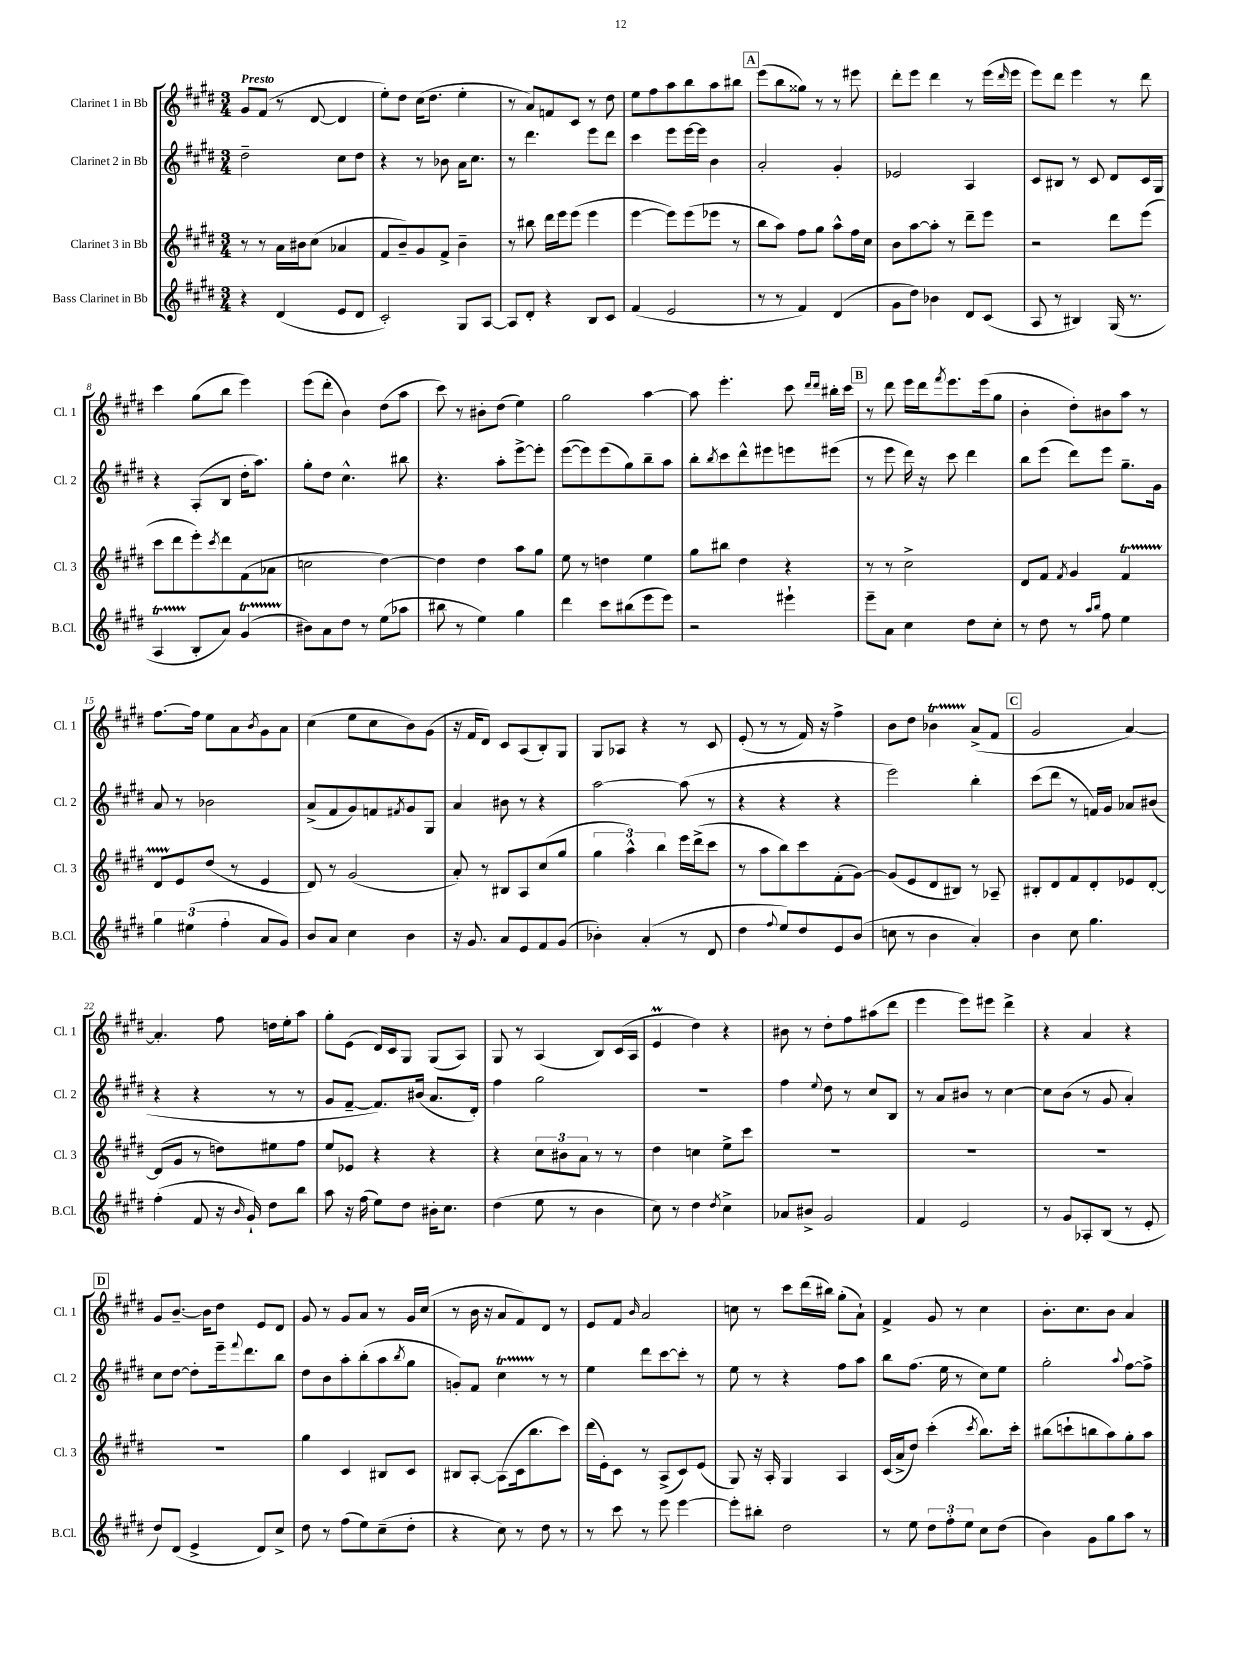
<<
\new StaffGroup <<
\new Staff = "s0" \with { instrumentName = "Clarinet 1 in Bb" shortInstrumentName = "Cl. 1" } {
    \clef treble \key e \major \numericTimeSignature \time 3/4 \tempo "Presto"
    gis'8 fis'8( r8 dis'8~ dis'4 |
    e''8-.) dis''8 cis''16( dis''8. e''4-. |
    r8 a'8) f'8 cis'8 r8 dis''8 |
    e''8 fis''8 a''8 b''8 a''8 bis''8 |
    \mark \markup { \box "A" } e'''8( b''8 gisis''8) r8 r8 eis'''8 |
    dis'''8-. e'''8 dis'''4 r8 e'''16( \grace { dis'''16 } e'''16 |
    e'''8) dis'''8 e'''4 r8 dis'''8 |
    cis'''4 gis''8( b''8 e'''4) |
    e'''8( dis'''8-. b'4) dis''8( a''8 |
    cis'''8) r8 bis'8-. dis''8( e''4) |
    gis''2 a''4~ |
    a''8 e'''4.-. cis'''8 \grace { dis'''16 dis'''16 } bis''16-. cis'''16 |
    \mark \markup { \box "B" } r8 dis'''8 e'''16 dis'''16 \acciaccatura { fis'''8 } e'''8. e'''16( gis''8 |
    b'4-. dis''8-.) bis'8 a''8 r8 |
    fis''8.~ fis''16 e''8 a'8 \acciaccatura { b'8 } gis'8 a'8 |
    cis''4( e''8 cis''8 b'8) gis'8( |
    r16 fis'16 dis'8) cis'8 a8( b8-.) gis8 |
    gis8 aes8 r4 r8 cis'8 |
    e'8-.( r8 r8 fis'16) r16 fis''4-> |
    b'8 dis''8 bes'4\startTrillSpan a'8->\stopTrillSpan( fis'8 |
    \mark \markup { \box "C" } gis'2 a'4~) |
    a'4.-. fis''8 d''16 e''16-. a''8 |
    gis''8-. e'8( dis'16) cis'16 gis8 gis8( a8) |
    gis8 r8 a4( b8) cis'16( a16 |
    e'4\prall dis''4) r4 |
    bis'8 r8 dis''8-. fis''8 ais''8( dis'''8 |
    e'''4 e'''8) eis'''8 dis'''4-> |
    r4 a'4 r4 |
    \mark \markup { \box "D" } gis'8 b'8.~-- b'16 dis''8 e'8 dis'8 |
    gis'8 r8 gis'8 a'8 r8 gis'16 cis''16( |
    r8 b'16 r16 a'8 fis'8) dis'8 r8 |
    e'8 fis'8 \grace { b'16 } a'2 |
    c''8 r8 cis'''8 dis'''16( bis''16) gis''8-.( a'8-!) |
    fis'4-> gis'8 r8 cis''4 |
    b'8.-. cis''8. b'8 a'4 \bar "|." |
}
\new Staff = "s1" \with { instrumentName = "Clarinet 2 in Bb" shortInstrumentName = "Cl. 2" } {
    \clef treble \key e \major \numericTimeSignature \time 3/4
    dis''2-- cis''8 dis''8 |
    r4 r8 bes'8 a'16 cis''8. |
    r8 dis'''4. e'''8 dis'''8 |
    cis'''4 e'''8 e'''16~ e'''16 b'4 |
    \mark \markup { \box "A" } a'2-. gis'4-. |
    ees'2 a4 |
    cis'8 bis8 r8 cis'8 dis'8 cis'16 gis16 |
    r4 a8-.( b8 dis''16-. a''8.) |
    gis''8-. dis''8 cis''4.-^ bis''8 |
    r4. a''8-. e'''8~-> e'''8-. |
    e'''8~( e'''8) e'''8( gis''8) b''8-- a''8 |
    b''8-. \acciaccatura { b''8 } cis'''8 dis'''8-^ eis'''8 e'''8 eis'''8( |
    \mark \markup { \box "B" } r8 e'''8 dis'''16) r16 cis'''8 dis'''4 |
    b''8 e'''8( dis'''8) e'''8 gis''8.-- gis'16 |
    a'8 r8 bes'2 |
    a'8->( fis'8 gis'8) f'8 \acciaccatura { fis'8 } gis'8 gis8 |
    a'4 bis'8 r8 r4 |
    a''2~ a''8( r8 |
    r4 r4 r4 |
    e'''2) b''4-. |
    \mark \markup { \box "C" } cis'''8( dis'''8 r8 f'16) gis'16 aes'8 bis'8( |
    r4 r4 r8 r8 |
    gis'8 fis'8~-- fis'8.) bis'16( a'8. dis'16-.) |
    fis''4 gis''2 |
    R2. |
    fis''4 \appoggiatura { e''8 } dis''8 r8 cis''8 b8 |
    r8 a'8 bis'8 r8 cis''4~ |
    cis''8 b'8( r8 gis'8 a'4-.) |
    \mark \markup { \box "D" } cis''8 dis''8~ dis''8-. e'''16-- \appoggiatura { fis'''8 } dis'''8. b''8 |
    dis''8 b'8 a''8-. b''8-.( a''8 \acciaccatura { b''8 } gis''8 |
    g'8-.) fis'8 cis''4\startTrillSpan r8\stopTrillSpan r8 |
    e''4 dis'''8 cis'''8~ cis'''8-. r8 |
    e''8 r8 r4 fis''8 a''8 |
    b''8 fis''8.( e''16 r8 cis''8) e''8 |
    gis''2-. \appoggiatura { a''8 } fis''8~ fis''8-> \bar "|." |
}
\new Staff = "s2" \with { instrumentName = "Clarinet 3 in Bb" shortInstrumentName = "Cl. 3" } {
    \clef treble \key e \major \numericTimeSignature \time 3/4
    r8 r8 a'16 bis'16 cis''8( aes'4 |
    fis'8 b'8--) gis'8 fis'8-> b'4-- |
    r8 bis''8 dis'''16 e'''16 e'''8( e'''4 |
    e'''4~ e'''8) e'''8( ees'''8 r8 |
    \mark \markup { \box "A" } b''8 a''8) fis''8 gis''8 a''8-^ fis''16 cis''16 |
    b'8 a''8~ a''8-. r8 dis'''8-- e'''8 |
    r2 dis'''8 e'''8( |
    cis'''8 dis'''8 e'''8-.) \acciaccatura { cis'''8 } dis'''8 fis'8( aes'8 |
    c''2 dis''4~) |
    dis''4 dis''4 a''8 gis''8 |
    e''8 r8 d''4 e''4 |
    gis''8 bis''8 dis''4 r4 |
    \mark \markup { \box "B" } r8 r8 cis''2-> |
    dis'8 fis'8 \acciaccatura { fis'8 } gis'4 fis'4\startTrillSpan |
    dis'8 e'8\stopTrillSpan dis''8( r8 e'4 |
    dis'8) r8 gis'2( |
    a'8-.) r8 bis8 a8 cis''8( gis''8 |
    \tuplet 3/2 { gis''4 a''4-^) b''4 } e'''16 dis'''16->( cis'''8 |
    r8 a''8 b''8) cis'''8 fis'8-.( gis'8~) |
    gis'8( e'8 dis'8 bis8) r8 aes8-- |
    \mark \markup { \box "C" } bis8-. dis'8 fis'8 dis'8-. ees'8 dis'8~-. |
    dis'8( gis'8 r8 d''8) eis''8 fis''8 |
    e''8 ees'8 r4 r4 |
    r4 \tuplet 3/2 { cis''8 bis'8 a'8 } r8 r8 |
    dis''4 c''4 e''8-> cis'''8 |
    R2. |
    R2. |
    R2. |
    \mark \markup { \box "D" } R2. |
    gis''4 cis'4 bis8 cis'8 |
    bis8 a8~-. a8( cis'16 b''8. cis'''8) |
    dis'''16( e'16-.) cis'8 r8 a8->( cis'8) e'8( |
    gis8) r16 a16-. gis4 a4 |
    cis'16( a'16-> dis''8) cis'''4-.( \acciaccatura { cis'''8 } b''8.) cis'''16-. |
    bis''8( c'''8-! b''8 a''8) gis''8-. a''8 \bar "|." |
}
\new Staff = "s3" \with { instrumentName = "Bass Clarinet in Bb" shortInstrumentName = "B.Cl." } {
    \clef treble \key e \major \numericTimeSignature \time 3/4
    r4 dis'4( e'8 dis'8 |
    cis'2-.) gis8 a8~ |
    a8 dis'8-. r4 b8 cis'8 |
    fis'4( e'2 |
    \mark \markup { \box "A" } r8 r8 fis'4) dis'4( |
    gis'8 dis''8) bes'4 dis'8 cis'8( |
    a8 r8 bis4) gis16( r8. |
    a4\startTrillSpan b8-.\stopTrillSpan a'8) gis'4\startTrillSpan( |
    bis'8\stopTrillSpan) a'8 dis''8 r8 e''8( aes''8 |
    bis''8 r8 e''4) gis''4 |
    dis'''4 cis'''8 bis''8( e'''8 e'''8) |
    r2 eis'''4-! |
    \mark \markup { \box "B" } e'''8-- a'8 cis''4 dis''8 cis''8-. |
    r8 dis''8 r8 \grace { a''16 b''16 } fis''8 e''4 |
    \tuplet 3/2 { gis''4 eis''4( fis''4-. } a'8 gis'8) |
    b'8 a'8 cis''4 b'4 |
    r16 gis'8. a'8 e'8 fis'8 gis'8( |
    bes'4-.) a'4-.( r8 dis'8 |
    dis''4 \appoggiatura { fis''8 } e''8) dis''8 e'8 b'8( |
    c''8 r8 b'4 a'4-.) |
    \mark \markup { \box "C" } b'4 cis''8 gis''4. |
    fis''4-.( fis'8 r16 \grace { b'16 } gis'16-!) dis''8 b''8 |
    a''8 r16 fis''16( e''8) dis''8 bis'16-. cis''8. |
    dis''4( e''8 r8 b'4 |
    cis''8) r8 dis''4 \acciaccatura { dis''8 } cis''4-> |
    aes'8 bis'8-> gis'2 |
    fis'4 e'2 |
    r8 gis'8 aes8-. b8( r8 e'8-. |
    \mark \markup { \box "D" } dis''8) dis'8( e'4-> dis'8) cis''8-> |
    dis''8 r8 fis''8( e''8) cis''8--( dis''8-. |
    r4 cis''8) r8 dis''8 r8 |
    r8 cis'''8 r8 e'''8 e'''4~ |
    e'''8-. bis''8-. dis''2 |
    r8 e''8 \tuplet 3/2 { dis''8 fis''8-. e''8 } cis''8 dis''8( |
    b'4) gis'8 gis''8 a''8 r8 \bar "|." |
}
>>
>>
